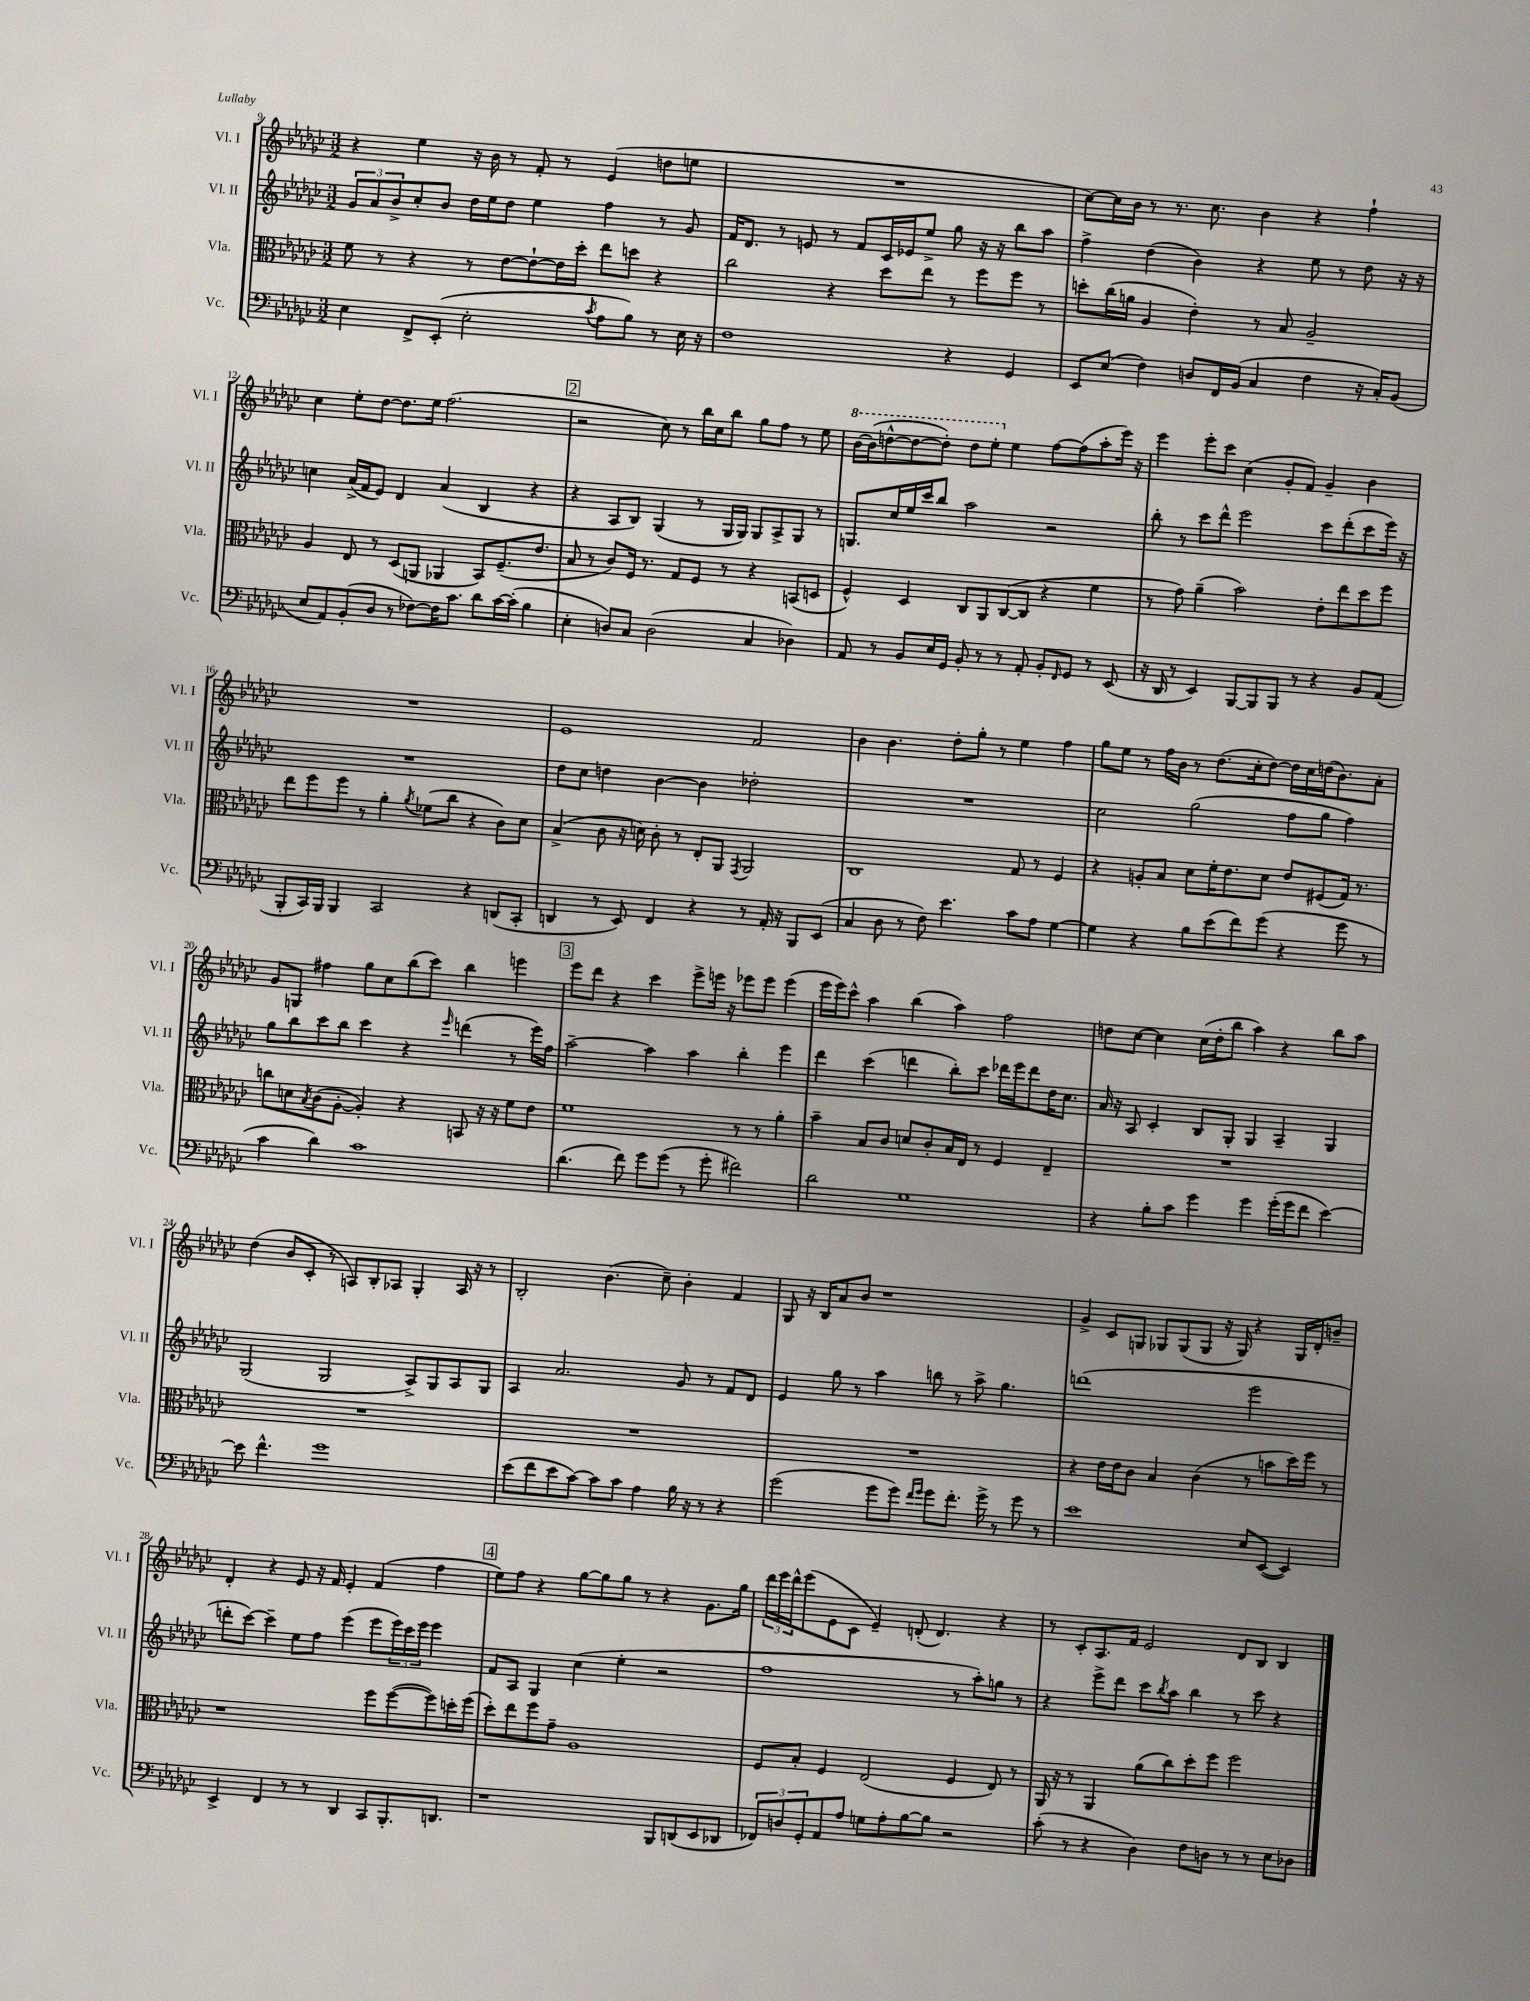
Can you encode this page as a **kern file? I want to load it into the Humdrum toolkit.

**kern	**kern	**kern	**kern
*staff4	*staff3	*staff2	*staff1
*clefF4	*clefC3	*clefG2	*clefG2
*k[b-e-a-d-g-c-]	*k[b-e-a-d-g-c-]	*k[b-e-a-d-g-c-]	*k[b-e-a-d-g-c-]
*M3/2	*M3/2	*M3/2	*M3/2
4E-	8f	12g-	4r
.	.	12a-	.
.	8r	.	.
.	.	12b-^	.
8FF^	4r	8cc-'	4ee-
(8EE-'	.	8b-	.
2E-'	8r	16dd-	16r
.	.	16ee-	16b-
.	[8e-	8dd-	8r
.	8e-`_	4ee-	8f'
.	16e-]	.	8r
.	16dd-'	.	.
8qc-	.	.	.
8A-	8ee-	4ff	(4e-
8B-)	8dd	.	.
8r	4r	8r	8dd
16E-	.	8g-	8ee
16r	.	.	.
=	=	=	=
1F	2cc-	16f	1.r
.	.	8.d-	.
.	.	8r	.
.	.	8e	.
.	4r	8r	.
.	.	8f	.
.	8dd-	16c-	.
.	.	16e-	.
.	8ee-	8ee-^	.
4r	8r	8gg-	.
.	8ff	16r	.
.	.	16r	.
4GG-	8ff	8bb-	.
.	8r	8aa-	.
=	=	=	=
8EE-	8dd'	4ff^	[8cc-)
(8E-	(16cc-	.	16cc-]
.	16a	.	16b-
4F)	4A-	(4dd-	8r
.	.	.	8.r
8D	4e-')	4b-)	.
.	.	.	8.cc-
16FF	.	.	.
(16BB-	.	.	.
4C-	8r	4r	4b-
.	8B-	.	.
4F	2A-~	8ee-	4r
.	.	8r	.
16r	.	8dd-	4ff`
16C-')	.	.	.
(8BB-	.	16r	.
.	.	16r	.
=	=	=	=
8E-	4A-	4cc	4cc-
8AA-)	.	.	.
(8BB-'	8E-	(16a-^	8ee-'
.	.	16f	.
8D-	8r	8e-)	[8dd-
8r	(8D-	4d-	8.dd-]
[8F-)	8AA	.	.
.	.	.	16ee-
16F-]	4AA-	(4a-	(2.ff
8.c-	.	.	.
8d-	8BB-)	4B-	.
[16c-	(8.F~	.	.
(16c-']	.	.	.
4B-	.	4r	.
.	8.e-	.	.
=	=	=	=
4E-'	8B-	4r	2r
.	8r	.	.
8D)	8c-)	8A-	.
8C-	16F	8B-)	.
.	8.r	.	.
(2D	.	(4G-	8cc-)
.	8G-	.	8r
.	8F	8r	16bb-
.	.	.	16cc-
.	8r	16G-	8bb-
.	.	16G-)	.
4C-	4r	8G-	8gg-
.	.	8A-^	8ff
4D-)	(8BB	8G-	8r
.	8D	8r	8ee-
=	=	=	=
8AA-	4F^^)	8.G	[16bb-
.	.	.	(16bb-]
8r	.	.	[8ddd^^
.	.	16cc-	.
8BB-	4D-	16ee-	8ddd_
.	.	16ccc-	.
16E-	.	8bb-	8ddd'])
16GG-	.	.	.
8BB-'	8C-	2aa-	8ddd
8r	8AA-	.	8eee-'
8r	([8C-	.	4ee-
8AA-'	8C-]	.	.
8BB-'	4r	2r	[8ff
16qqFF	.	.	.
8GG-	.	.	(8ff]
8r	4f	.	8aa-'
(8EE-	.	.	16eee-)
.	.	.	16r
=	=	=	=
16r	8r	8bb-'	4eee-
16DD-	.	.	.
8r	8g-)	8r	.
4EE-)	(4a-~	8ccc-	8eee-'
.	.	8ddd-^^	8ccc-
[8BBB-	2b-)	2eee-	(4cc-
8BBB-]	.	.	.
8BBB-	.	.	8g-'
8r	.	.	8f)
4r	8e-'	8ccc-	4g-~
.	8ee-	(8ddd-'	.
8BB-	8dd-	8ccc-	4b-
(8AA-	8ff	16eee-)	.
.	.	16r	.
=	=	=	=
8BBB-'	8ee-	1.r	1.r
16CC-)	8ff	.	.
16BBB-	.	.	.
4BBB-	8ff	.	.
.	8r	.	.
2CC-	4a-'	.	.
.	8qa-	.	.
.	(8f-	.	.
.	8cc-	.	.
4r	4r	.	.
(8DD	8c-)	.	.
8CC-'	8d-	.	.
=	=	=	=
4DD	(4B-^	8dd-	1e-
.	.	8cc-	.
8r	8c-	4dd	.
8EE-)	16r	.	.
.	16d)	.	.
4FF	8c-'	[4b-	.
.	8r	.	.
4r	8E-'	4b-]	.
.	8AA-	.	.
.	8qGG-	.	.
8r	2AA-	2dd-'	2f
16AA-'	.	.	.
16r	.	.	.
8BBB-	.	.	.
(8EE-	.	.	.
=	=	=	=
4C-	1C-	1.r	4b-
8D-	.	.	4.b-
8r	.	.	.
8F)	.	.	.
4.e-	.	.	8dd-'
.	.	.	8gg-'
.	.	.	8r
8c-	8G-	.	4ee-
8A-	8r	.	.
[4G-	4F	.	4ff
=	=	=	=
4G-]	4r	2cc-	8gg-
.	.	.	8ee-
4r	8A'	.	8r
.	8B-	.	16ff
.	.	.	16b-
8B-	8d-	(2gg-	8r
(8e-	16f'	.	(8.dd-
.	8.e-	.	.
8f)	.	.	.
.	.	.	16cc-'
(8g-	8d-	.	[8dd-)
4r	8e-	8ff	16dd-]
.	.	.	16cc-
.	(8F#	8gg-	(16dd
.	.	.	8.b-)
8g-	16G-)	4ff)	.
.	8.r	.	.
8r	.	.	8a-'
=	=	=	=
4c-	8cc	8gg-	8g-
.	8d	8bb-	8G
.	8qB-	.	.
4d-)	(8c-	8ccc-	4ff#
.	[8A-'	8bb-	.
1c-	4A-'])	4ccc-	8gg-
.	.	.	8cc-
.	4r	4r	(8bb-
.	.	.	8ccc-)
.	.	16qqeee-	.
.	8BB	(4ddd	4bb-
.	16r	.	.
.	16r	.	.
.	8f	8r	4eee
.	8e-	16eee-)	.
.	.	16ff	.
=	=	=	=
(4.d-	1f	[2aa-~	8eee-
.	.	.	8ddd-
.	.	.	4r
8f)	.	.	.
8g-	.	4aa-]	4ccc-
(8g-	.	.	.
8r	.	4aa-	8eee-^
8g-'	.	.	16eee
.	.	.	16r
2f#)	8r	4bb-'	8eee-
.	8r	.	8eee-
.	4a-'	4eee-	(4eee-
=	=	=	=
2d-	4b-~	4ddd-	16eee-
.	.	.	16eee-)
.	.	.	8ccc-^^
.	8B-	(4ccc-	4aa-
.	8c-	.	.
1G-	8d	4ddd	(4bb-
.	8c-'	.	.
.	16B-	8bb-')	4aa-)
.	16E-	.	.
.	8r	8ccc-	.
.	4F	16ddd-	2ff
.	.	16eee-	.
.	.	8ddd-	.
.	4E-~	16dd-	.
.	.	8.cc-	.
=	=	=	=
4r	1.r	16a-	8dd
.	.	16r	.
.	.	8A-	[8cc-
8B-'	.	4c-'	4cc-]
8c-	.	.	.
4g-	.	8B-	(16cc-
.	.	.	16dd'
.	.	8G-'	8bb-
4g-	.	4G-	4aa-)
(16g-'	.	4A-~	4r
16g-	.	.	.
8f	.	.	.
[4e-)	.	4G-	8bb-
.	.	.	8aa-
=	=	=	=
8e-]	1.r	(2G-	(4dd-
4.f^^	.	.	.
.	.	.	8b-
.	.	.	8c-'
1g-	.	2G-	8r
.	.	.	8A)
.	.	.	8B-'
.	.	.	8A-
.	.	8A-^)	4G-'
.	.	8G-	.
.	.	8A-	16A-
.	.	.	16r
.	.	8G-	8r
=	=	=	=
(8e-	1.r	4A-	2B-'
8f	.	.	.
8e-	.	2.a-	.
[8c-)	.	.	.
8c-]	.	.	(4.b-
8c-	.	.	.
4A-	.	.	.
.	.	.	8cc-~)
16B-	.	8g-	4b-'
16r	.	.	.
8r	.	8r	.
4r	.	8f	4f
.	.	8d-	.
=	=	=	=
(2g-	1.r	4e-	8G-
.	.	.	16r
.	.	.	16B-
.	.	8gg-	8a-
.	.	8r	8b-
8g-	.	4aa-	1r
8g-)	.	.	.
16qqf	.	.	.
16qqg-	.	.	.
8g-	.	8bb	.
8.f'	.	8r	.
.	.	8aa-^	.
16g-^	.	.	.
8r	.	4.gg-	.
8g-	.	.	.
8r	.	.	.
=	=	=	=
1e-	4r	(1ddd	4g-^
.	16e-	.	8c-
.	16e-	.	.
.	8c-	.	8G
.	4B-	.	8G-
.	.	.	(8G-
.	(4c-	.	8G-
.	.	.	16r
.	.	.	16G-)
8E-	8r	2eee-	4r
([8EE-	8b	.	.
4EE-])	16dd-)	.	16G-
.	16ff	.	16d-'
.	8r	.	8b~
=	=	=	=
4EE-^	1r	8ddd'	4d-'
.	.	[8ccc-)	.
4FF	.	4ccc-~]	4r
8r	.	8ee-	8e-
8r	.	8ff	16r
.	.	.	16f
4DD-	.	(4eee-	4e-'
8CC-	8ff	8eee-	(4f
8.BBB-'	([8ff	24eee-)	.
.	.	24ccc-	.
.	.	24eee-	.
.	8ff])	4eee-	4ff
8.DD	.	.	.
.	16dd'	.	.
.	(16ff	.	.
=	=	=	=
1r	8dd-')	8f	8ee-)
.	8ee-	8A-	8ff
.	8ff	4G-	4r
.	8g-~	.	.
.	1A-	(4cc-	[8gg-
.	.	.	8gg-]
.	.	4ee-'	8gg-
.	.	.	8r
8BBB-	.	2r	4r
(8DD	.	.	.
8EE-	.	.	8.g-
8DD-	.	.	.
.	.	.	16gg-
=	=	=	=
12FF-)	8F	1ff	24ddd-
.	.	.	24eee-
12D	.	.	24ddd-^^
.	8B-'	.	(8eee-
12GG-'	.	.	.
8AA-	4F	.	8e-
8A-	.	.	8c-
8G	(2E-	.	4e-~)
8A-'	.	.	.
[8B-	.	.	(8d'
8B-]	.	.	4.d)
2r	4F	8r	.
.	.	8aa-')	.
.	8E-)	8gg	4r
.	8r	8r	.
=	=	=	=
(8c-'	16AA-	4r	8r
.	16r	.	.
8r	8r	.	8c-'
4r	4AA-	8eee-^	8.A-
.	.	8ddd-	.
.	.	.	16f
4D-)	(8a-	8ccc-	2e-
.	.	8qbb-	.
.	8cc-)	8aa-	.
8F	8dd-'	4bb-	.
8D	8ff	.	.
8r	2ff	8r	8d-
8r	.	8ccc-	8B-
8E-	.	4r	4B-
8D-	.	.	.
==	==	==	==
*-	*-	*-	*-
